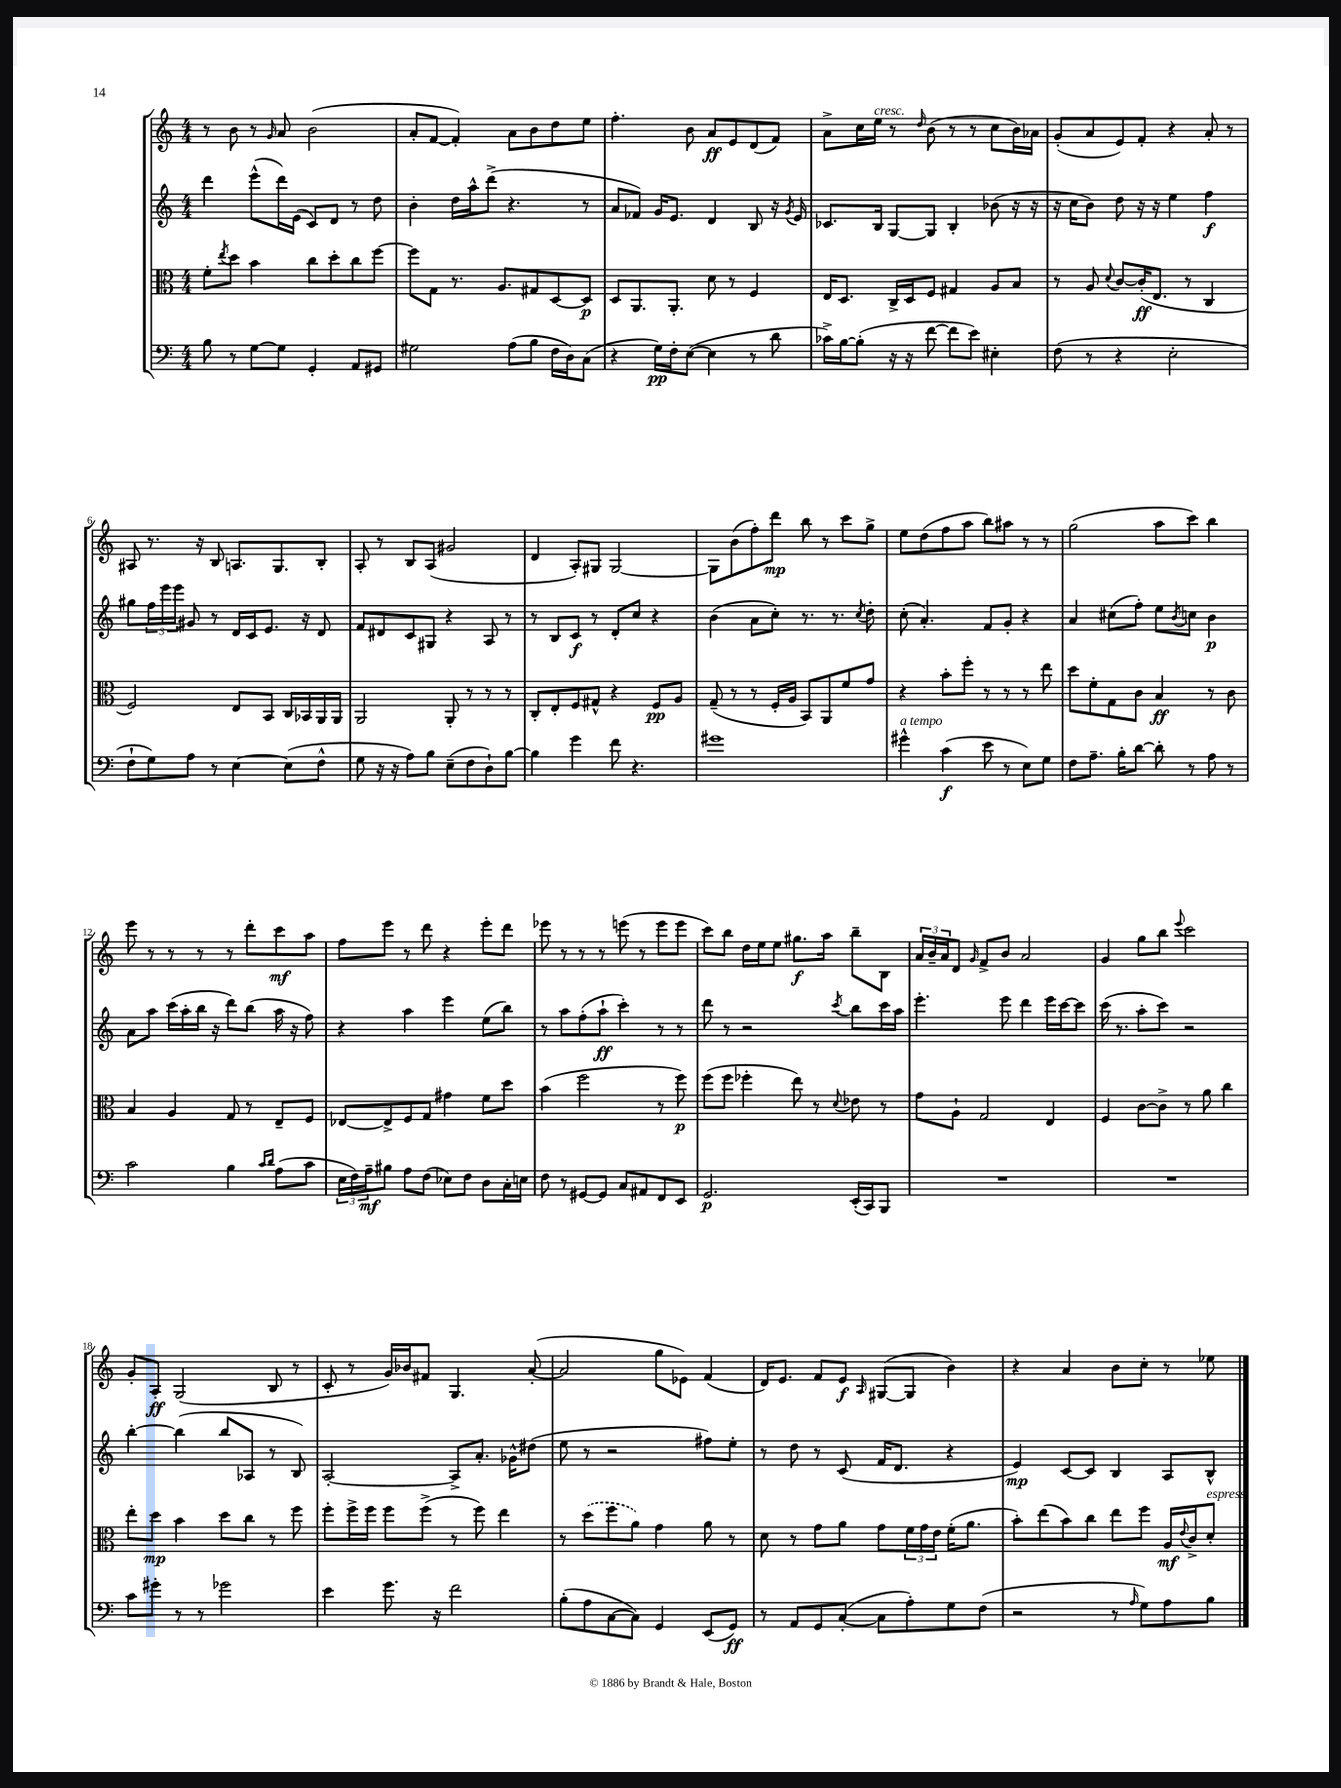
<<
\new StaffGroup <<
\new Staff = "s0" {
    \clef treble \key c \major \numericTimeSignature \time 4/4
    r8 b'8 r8 \grace { g'16 } a'8 b'2( |
    a'8-. f'8~ f'4-.) a'8 b'8 d''8 e''8 |
    f''4.-. b'8 a'8\ff e'8 d'8( f'8) |
    a'8-> c''16 e''16^\markup { \italic "cresc." } r8 \grace { d''16 } b'8( r8 r8 c''8 b'16) aes'16 |
    g'8-.( a'8 e'8) f'8-. r4 a'8-. r8 |
    ais8 r8. r16 b8 a8. g8. b8-. |
    a8-. r8 b8 a8( gis'2 |
    d'4 a8-.) gis8 gis2~ |
    gis8 b'8( f''8-.) d'''8\mp b''8 r8 c'''8 g''8-> |
    e''8 d''8( f''8 a''8 b''8) ais''8 r8 r8 |
    g''2( a''8 c'''8) b''4 |
    e'''8 r8 r8 r8 r8 d'''8-. c'''8\mf a''8 |
    f''8 e'''8 r8 d'''8 r4 e'''8-. d'''8 |
    ees'''8 r8 r8 r8 e'''8( r8 e'''8 e'''8 |
    c'''8) b''8 d''16 e''16 e''8 gis''8.\f a''16 b''8-- b8 |
    \tuplet 3/2 { a'16 b'16-- a'16 } d'8 \grace { g'16 } f'8-> b'8 a'2 |
    g'4 g''8 b''8 \appoggiatura { e'''8 } c'''2 |
    g'8-. a8-.\ff g2( b8 r8 |
    c'8-. r8 g'16) bes'16 fis'8 g4. a'8~-.( |
    a'2 g''8 ees'8) f'4( |
    d'16) e'8. f'8 e'8\f \grace { a16 } gis8~( gis8 b'4) |
    r4 a'4 b'8 c''8-. r8 ees''8 \bar "|." |
}
\new Staff = "s1" {
    \clef treble \key c \major \numericTimeSignature \time 4/4
    d'''4 e'''8-^( d'''16) e'16( c'8) d'8 r8 d''8 |
    b'4-. d''16 a''16-^ d'''8->( r4. r8 |
    a'8 fes'8) g'16 e'8. d'4 b8 r16 \acciaccatura { g'8 } e'16 |
    ces'8. b16 g8~ g8 b4-. bes'8( r16 r16 |
    r16 c''16 b'8) d''8 r16 r16 e''4 f''4\f |
    gis''8 \tuplet 3/2 { f''16 e'''16 e'''16 } gis'8 r8 d'16 c'16 e'8. r16 d'8 |
    f'8 dis'8 c'8 gis8 r4 a8 r8 |
    r8 b8 c'8\f r8 d'8-. c''8 r4 |
    b'4( a'8 c''8-.) r8. r8. \acciaccatura { c''8 } d''8-. |
    c''8-.( a'4.-.) f'8 g'8-. r4 |
    a'4 cis''8( f''8-.) e''8 \acciaccatura { b'8 } c''8 b'4\p |
    a'8 a''8 c'''16( a''16-. b''16 r16 d'''8) b''8( a''16 r16 f''8) |
    r4 a''4 e'''4 e''8( b''8) |
    r8 a''8 f''8-.( a''8-!\ff c'''4-.) r8 r8 |
    d'''8 r8 r2 \acciaccatura { c'''8 } b''8 c'''16 a''16 |
    e'''4.-. e'''8 d'''4 e'''16 c'''16~ c'''8 |
    c'''16( r8. a''8-. c'''8) r2 |
    b''4~-. b''4( b''8 aes8 r8 b8) |
    a2~-. a8-> a'8.-. ges'16-^ dis''8( |
    e''8 r8 r2 fis''8) e''8-. |
    r8 d''8 r8 c'8( f'16 d'8. r4 |
    e'4\mp) c'8~ c'8 b4 a8 b8-^ \bar "|." |
}
\new Staff = "s2" {
    \clef alto \key c \major \numericTimeSignature \time 4/4
    f'8-. \acciaccatura { e''8 } d''8 b'4 c''8 d''8-. c''8 f''8~ |
    f''8 g8 r8. a8. gis8 d8~ d8\p |
    d8 a,8. a,8.-. d'8 r8 f4 |
    e16 d8. c16-> d16 f8 gis4 a8 b8 |
    r8 a8 \appoggiatura { d'8 } c'8~ c'16-.\ff( e8. r8 c4 |
    f2) e8 b,8 c16 bes,16 a,16 a,16 |
    a,2 a,8-. r8 r8 r8 |
    c8-. e8-. f8 gis8-^ r4 f8\pp a8 |
    g8--( r8 r8 f16-. a16 b,8) a,8 f'8 g'8 |
    r4 b'8-. f''8-. r8 r8 r8 e''8 |
    d''8 f'8-. g8 c'8 b4\ff r8 c'8 |
    b4 a4 g8 r8 e8-- f8 |
    ees8~ ees8-> f8 g8 gis'4 f'8 d''8 |
    b'4( f''2 r8 f''8\p) |
    f''8( f''8 fes''4-. e''8) r8 \appoggiatura { d'8 } ees'8 r8 |
    g'8 a8-! g2 e4 |
    f4 c'8~ c'8-> r8 a'8 c''4 |
    e''8-. d''8\mp b'4 d''8 c''8 r8 f''8 |
    f''8-. f''16-> f''16 f''8 f''8->( r8 f''8) e''4 |
    r8 \once \slurDashed d''8( f''8 a'8) g'4 a'8 r8 |
    d'8 r8 g'8 a'8 g'8 \tuplet 3/2 { f'16 g'16 e'16 } f'16-.( a'8. |
    b'8-.) e''8( b'8) c''8 e''8 f''8 a16\mf \appoggiatura { e'8 } c'16-> d'8-.^\markup { \italic "espress." } \bar "|." |
}
\new Staff = "s3" {
    \clef bass \key c \major \numericTimeSignature \time 4/4
    b8 r8 g8~ g8 g,4-. a,8 gis,8 |
    gis2 a8( b8 f16 d16) c8( |
    r4 g16\pp) f16-. e8~( e4 r8 d'8 |
    ces'16->) b16~ b8-.( r16 r16 f'8~ f'8 e'8) eis4-. |
    f8( r8 r4 e2-. |
    f8-! g8) a8 r8 e4~ e8( f8-^ |
    g8 r16 r16 a8) b8 e8--( f8 d8-!) b8~ |
    b4 g'4 f'8 r4. |
    gis'1 |
    gis'4-^^\markup { \italic "a tempo" } c'4\f( e'8 r8 e8) g8 |
    f8 a8.-- b16-. d'8~ d'8-. r8 a8 r8 |
    c'2 b4 \grace { c'16 d'16 } a8( c'8 |
    \tuplet 3/2 { e16 f16) a16--\mf } bis8 a8 f8( ees8) f8 d8 c16-. e16 |
    f8 r8 gis,8~ gis,8 c8 ais,8 f,8 e,8 |
    g,2.\p e,16-.( c,16) b,,8 |
    R1 |
    R1 |
    c'8 gis'8-. r8 r8 ges'2 |
    e'4 g'8. r16 f'2 |
    b8-.( a8 c8~ c8) g,4 e,8( g,8\ff) |
    r8 a,8 g,8 c8~-.( c8 a8-.) g8 f8( |
    r2 r8 \grace { a16 } g8) a8 b8 \bar "|." |
}
>>
>>
